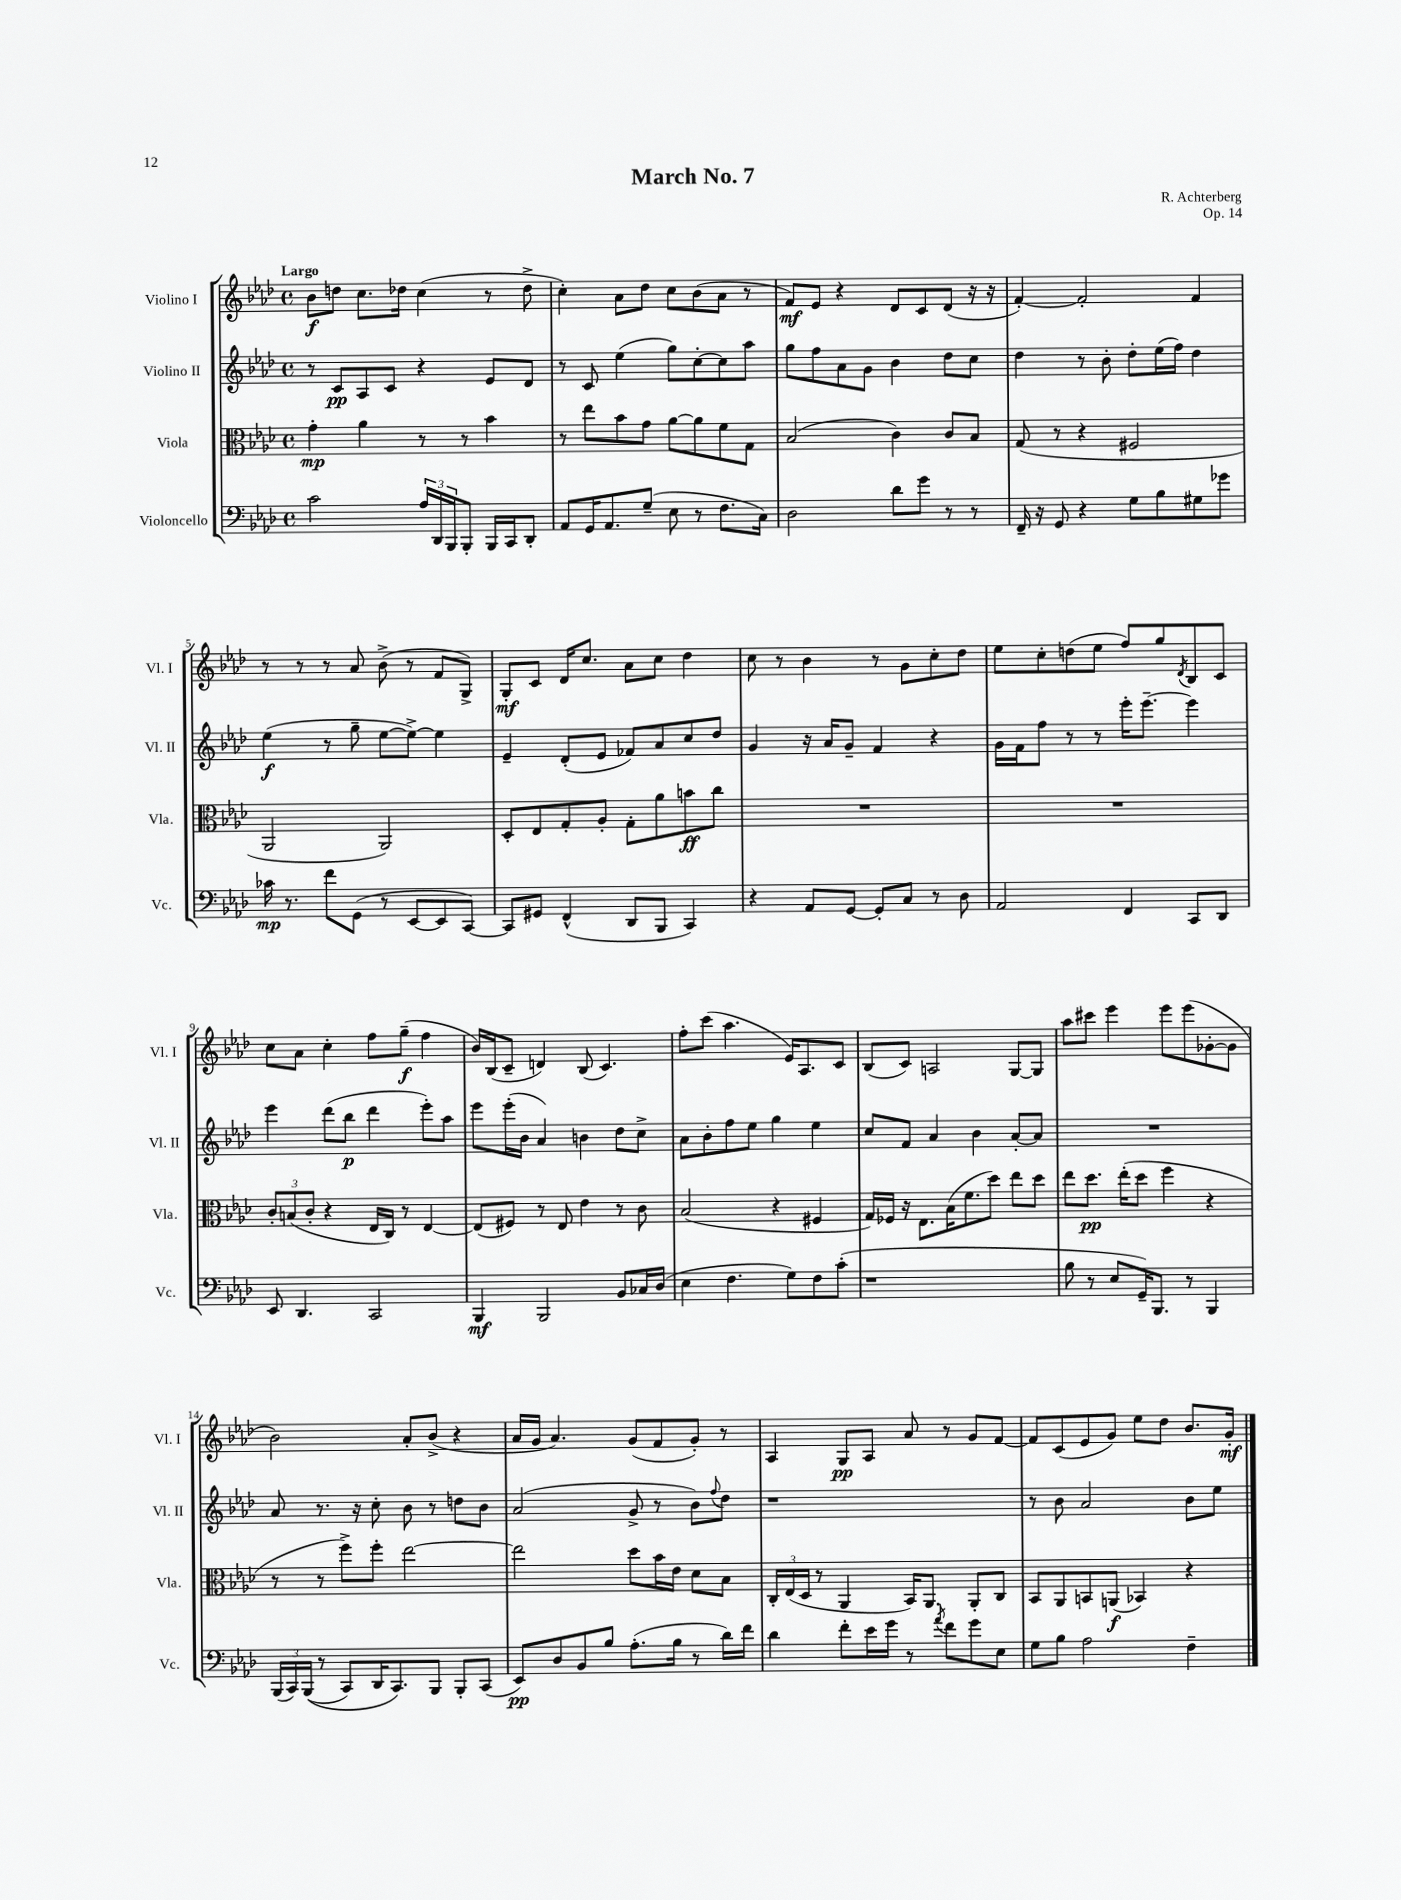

**kern	**dynam	**kern	**dynam	**kern	**dynam	**kern	**dynam
*part4	*part4	*part3	*part3	*part2	*part2	*part1	*part1
*staff4	*staff4	*staff3	*staff3	*staff2	*staff2	*staff1	*staff1
*I"Violoncello	*	*I"Viola	*	*I"Violino II	*	*I"Violino I	*
*I'Vc.	*	*I'Vla.	*	*I'Vl. II	*	*I'Vl. I	*
*clefF4	*	*clefC3	*	*clefG2	*	*clefG2	*
*k[b-e-a-d-]	*	*k[b-e-a-d-]	*	*k[b-e-a-d-]	*	*k[b-e-a-d-]	*
*M4/4	*	*M4/4	*	*M4/4	*	*M4/4	*
*met(c)	*	*met(c)	*	*met(c)	*	*met(c)	*
=1	=1	=1	=1	=1	=1	=1	=1
!	!	!	!	!	!	!LO:TX:a:B:t=Largo	!
2c\	.	4g'\	mp	8r	.	8b-\L	f
.	.	.	.	8c/L	pp	8ddn\J	.
.	.	4a-\	.	8A-/	.	8.cc\L	.
.	.	.	.	8c/J	.	.	.
.	.	.	.	.	.	16dd-X\Jk	.
24A-/LL	.	8r	.	4r	.	(4cc\	.
24DD-/	.	.	.	.	.	.	.
24BBB-/J	.	.	.	.	.	.	.
8BBB-'/J	.	8r	.	.	.	.	.
16BBB-/LL	.	4b-\	.	8e-/L	.	8r	.
16CC/J	.	.	.	.	.	.	.
8DD-'/J	.	.	.	8d-/J	.	8dd-^\	.
=2	=2	=2	=2	=2	=2	=2	=2
8AA-/L	.	8r	.	8r	.	4cc'\)	.
16GG/K	.	8ee-\L	.	8c/	.	.	.
8.AA-/	.	.	.	.	.	.	.
.	.	8b-\	.	(4ee-\	.	8a-\L	.
(8G~/J	.	8g\J	.	.	.	8dd-\J	.
8E-\	.	[8a-\L	.	8gg\L)	.	8cc\L	.
8r	.	8a-\]	.	[8cc'\	.	(8b-\	.
8.F\L	.	8f\	.	8cc\]	.	8a-\J	.
.	.	8G\J	.	8aa-\J	.	8r	.
16C\Jk)	.	.	.	.	.	.	.
=3	=3	=3	=3	=3	=3	=3	=3
2D-\	.	(2B-/	.	8gg\L	.	8f/L)	mf
.	.	.	.	8ff\	.	8e-/J	.
.	.	.	.	8a-\	.	4r	.
.	.	.	.	8g\J	.	.	.
8d-\L	.	4c\)	.	4b-\	.	8d-/L	.
8g\J	.	.	.	.	.	8c/	.
8r	.	8c/L	.	8dd-\L	.	(8d-/J	.
8r	.	8B-/J	.	8cc\J	.	16r	.
.	.	.	.	.	.	16r	.
=4	=4	=4	=4	=4	=4	=4	=4
16FF~/	.	(8G/	.	4dd-\	.	[4f'/)	.
16r	.	.	.	.	.	.	.
8GG/	.	8r	.	.	.	.	.
4r	.	4r	.	8r	.	2f'/]	.
.	.	.	.	8b-'\	.	.	.
8G\L	.	2F#X/	.	8dd-'\L	.	.	.
8B-\	.	.	.	(16ee-\L	.	.	.
.	.	.	.	16ff\JJ)	.	.	.
8G#X\	.	.	.	4dd-\	.	4f/	.
8g-X\J	.	.	.	.	.	.	.
!!LO:LB:g=z
=5	=5	=5	=5	=5	=5	=5	=5
16c-X\	mp	2AA-/	.	(4ee-\	f	8r	.
8.r	.	.	.	.	.	.	.
.	.	.	.	.	.	8r	.
8f\L	.	.	.	8r	.	8r	.
(8GG\J	.	.	.	8gg~\	.	8a-/	.
8r	.	2AA-/)	.	[8ee-\L	.	(8b-^\	.
[8EE-/L	.	.	.	8ee-^\J_)	.	8r	.
8EE-/]	.	.	.	4ee-\]	.	8f/L	.
[8CC/J)	.	.	.	.	.	8G^/J)	.
=6	=6	=6	=6	=6	=6	=6	=6
8CC/L]	.	8D-'/L	.	4e-~/	.	8G'/L	mf
8GG#X/J	.	8E-/	.	.	.	8c/J	.
(4FF^^/	.	8G'/	.	(8d-'/L	.	16d-/KL	.
.	.	.	.	.	.	8.cc/J	.
.	.	8A-'/J	.	8e-/J	.	.	.
8DD-/L	.	8G'\L	.	8f-X/L)	.	8a-\L	.
8BBB-/J	.	8a-\	.	8a-/	.	8cc\J	.
4CC/)	.	8bn\	ff	8cc/	.	4dd-\	.
.	.	8cc\J	.	8dd-/J	.	.	.
=7	=7	=7	=7	=7	=7	=7	=7
4r	.	1r	.	4g/	.	8cc\	.
.	.	.	.	.	.	8r	.
8AA-/L	.	.	.	16r	.	4b-\	.
.	.	.	.	16a-/KL	.	.	.
[8GG/J	.	.	.	8g~/J	.	.	.
8GG'/L]	.	.	.	4f/	.	8r	.
8C/J	.	.	.	.	.	8g\L	.
8r	.	.	.	4r	.	8cc'\	.
8D-\	.	.	.	.	.	8dd-\J	.
=8	=8	=8	=8	=8	=8	=8	=8
2AA-/	.	1r	.	16g\LL	.	8ee-\L	.
.	.	.	.	16f\J	.	.	.
.	.	.	.	8ff\J	.	8cc'\	.
.	.	.	.	8r	.	(8ddn\	.
.	.	.	.	8r	.	8ee-\J	.
4FF/	.	.	.	16eee-'\KL	.	8ff/L)	.
.	.	.	.	[8.eee-~\J	.	.	.
.	.	.	.	.	.	8gg/	.
.	.	.	.	.	.	8qd-/	.
8CC/L	.	.	.	4eee-\]	.	8B-/	.
8DD-/J	.	.	.	.	.	8c/J	.
!!LO:LB:g=z
=9	=9	=9	=9	=9	=9	=9	=9
8EE-/	.	12c'/L	.	4eee-\	.	8cc\L	.
.	.	(12Bn/	.	.	.	.	.
4.DD-/	.	.	.	.	.	8a-\J	.
.	.	12c'/J	.	.	.	.	.
.	.	4r	.	(8ddd-\L	.	4cc'\	.
.	.	.	.	8bb-\J	p	.	.
2CC/	.	16E-/LL	.	4ddd-\	.	8ff\L	.
.	.	16C/JJ)	.	.	.	.	.
.	.	8r	.	.	.	(8gg~\J	f
.	.	[4E-/	.	8eee-'\L)	.	4ff\	.
.	.	.	.	8aa-\J	.	.	.
=10	=10	=10	=10	=10	=10	=10	=10
4BBB-/	mf	(8E-/L]	.	8eee-\L	.	16b-/LL)	.
.	.	.	.	.	.	(16B-/J	.
.	.	8F#X/J)	.	(16eee-'\L	.	8c~/J	.
.	.	.	.	16b-\JJ	.	.	.
2BBB-/	.	8r	.	4a-/)	.	4dn/)	.
.	.	8E-/	.	.	.	.	.
.	.	4e-\	.	4bn\	.	(8B-/	.
.	.	.	.	.	.	4.c/)	.
8BB-/L	.	8r	.	8dd-\L	.	.	.
16C-X/L	.	8c\	.	8cc^\J	.	.	.
(16D-/JJ	.	.	.	.	.	.	.
=11	=11	=11	=11	=11	=11	=11	=11
4E-\	.	(2B-/	.	8a-\L	.	8ff'\L	.
.	.	.	.	8b-'\	.	(8ccc\J	.
4.F\	.	.	.	8ff\	.	4.aa-\	.
.	.	.	.	8ee-\J	.	.	.
.	.	4r	.	4gg\	.	.	.
8G\L)	.	.	.	.	.	16e-/KL)	.
.	.	.	.	.	.	8.A-/	.
8F\	.	4F#X/	.	4ee-\	.	.	.
(8c'\J	.	.	.	.	.	8c/J	.
=12	=12	=12	=12	=12	=12	=12	=12
1r	.	16G/LL)	.	8cc/L	.	(8B-/L	.
.	.	16F-X/JJ	.	.	.	.	.
.	.	16r	.	8f/J	.	8c/J)	.
.	.	8.E-\L	.	.	.	.	.
.	.	.	.	4a-/	.	2An/	.
.	.	(16B-\K	.	.	.	.	.
.	.	8.f\	.	.	.	.	.
.	.	.	.	4b-\	.	.	.
.	.	8dd-\J)	.	.	.	.	.
.	.	8ee-\L	.	[8a-'/L	.	[8G/L	.
.	.	8dd-\J	.	8a-/J]	.	8G/J]	.
=13	=13	=13	=13	=13	=13	=13	=13
8B-\	.	8ee-\L	.	1r	.	8aa-\L	.
8r	.	8.dd-\J	pp	.	.	8ccc#X\J	.
8E-/L	.	.	.	.	.	4eee-\	.
.	.	(16ee-'\KL	.	.	.	.	.
16GG~/K)	.	8dd-\J	.	.	.	.	.
8.BBB-/J	.	.	.	.	.	.	.
.	.	4ff\	.	.	.	8eee-\L	.
8r	.	.	.	.	.	(8eee-\	.
4BBB-/	.	4r	.	.	.	[8g-X'\	.
.	.	.	.	.	.	8g-\J]	.
!!LO:LB:g=z
=14	=14	=14	=14	=14	=14	=14	=14
(24BBB-/LL	.	8r	.	8a-/	.	2b-\)	.
24CC/)	.	.	.	.	.	.	.
((24BBB-/JJ	.	.	.	.	.	.	.
8r	.	8r	.	8.r	.	.	.
8CC/L)	.	8ff^\L)	.	.	.	.	.
.	.	.	.	16r	.	.	.
16DD-/K	.	8ff'\J	.	8cc'\	.	.	.
8.CC/)	.	.	.	.	.	.	.
.	.	[2ee-\	.	8b-\	.	8a-'/L	.
8BBB-/J	.	.	.	8r	.	(8b-^/J	.
8BBB-'/L	.	.	.	8ddn\L	.	4r	.
(8CC/J	.	.	.	8b-\J	.	.	.
=15	=15	=15	=15	=15	=15	=15	=15
8EE-/L)	pp	2ee-\]	.	(2a-/	.	16a-/LL	.
.	.	.	.	.	.	16g/JJ	.
8D-/	.	.	.	.	.	4.a-/)	.
8BB-/	.	.	.	.	.	.	.
8B-/J	.	.	.	.	.	.	.
(8.A-'\L	.	8dd-\L	.	8g^/	.	(8g/L	.
.	.	16b-\L	.	8r	.	8f/	.
16B-\Jk	.	16e-\JJ	.	.	.	.	.
8r	.	8d-\L	.	8b-\L)	.	8g'/J)	.
.	.	.	.	8qqff/	.	.	.
16d-\LL)	.	8B-\J	.	8dd-\J	.	8r	.
16f\JJ	.	.	.	.	.	.	.
=16	=16	=16	=16	=16	=16	=16	=16
4d-\	.	24C'/LL	.	1r	.	4A-/	.
.	.	(24E-/	.	.	.	.	.
.	.	24D-/JJ	.	.	.	.	.
.	.	8r	.	.	.	.	.
8f'\L	.	4AA-/	.	.	.	8G/L	pp
16e-\L	.	.	.	.	.	8A-/J	.
16g\JJ	.	.	.	.	.	.	.
8r	.	16BB-/KL)	.	.	.	8a-/	.
.	.	8.AA-/J	.	.	.	.	.
8qa-/	.	.	.	.	.	.	.
8f\L	.	.	.	.	.	8r	.
8g\	.	8AA-'/L	.	.	.	8g/L	.
8E-\J	.	8C/J	.	.	.	[8f/J	.
=17	=17	=17	=17	=17	=17	=17	=17
8G\L	.	8BB-/L	.	8r	.	8f/L]	.
8B-\J	.	8AA-/	.	8b-\	.	(8c/	.
2A-\	.	8BBn/	.	2a-/	.	8e-/	.
.	.	(8AAn/J	f	.	.	8g/J)	.
.	.	4BB-X/)	.	.	.	8ee-\L	.
.	.	.	.	.	.	8dd-\J	.
4F~\	.	4r	.	8b-\L	.	8.b-/L	.
.	.	.	.	8ee-\J	.	.	.
.	.	.	.	.	.	16g'/Jk	mf
==	==	==	==	==	==	==	==
*-	*-	*-	*-	*-	*-	*-	*-
